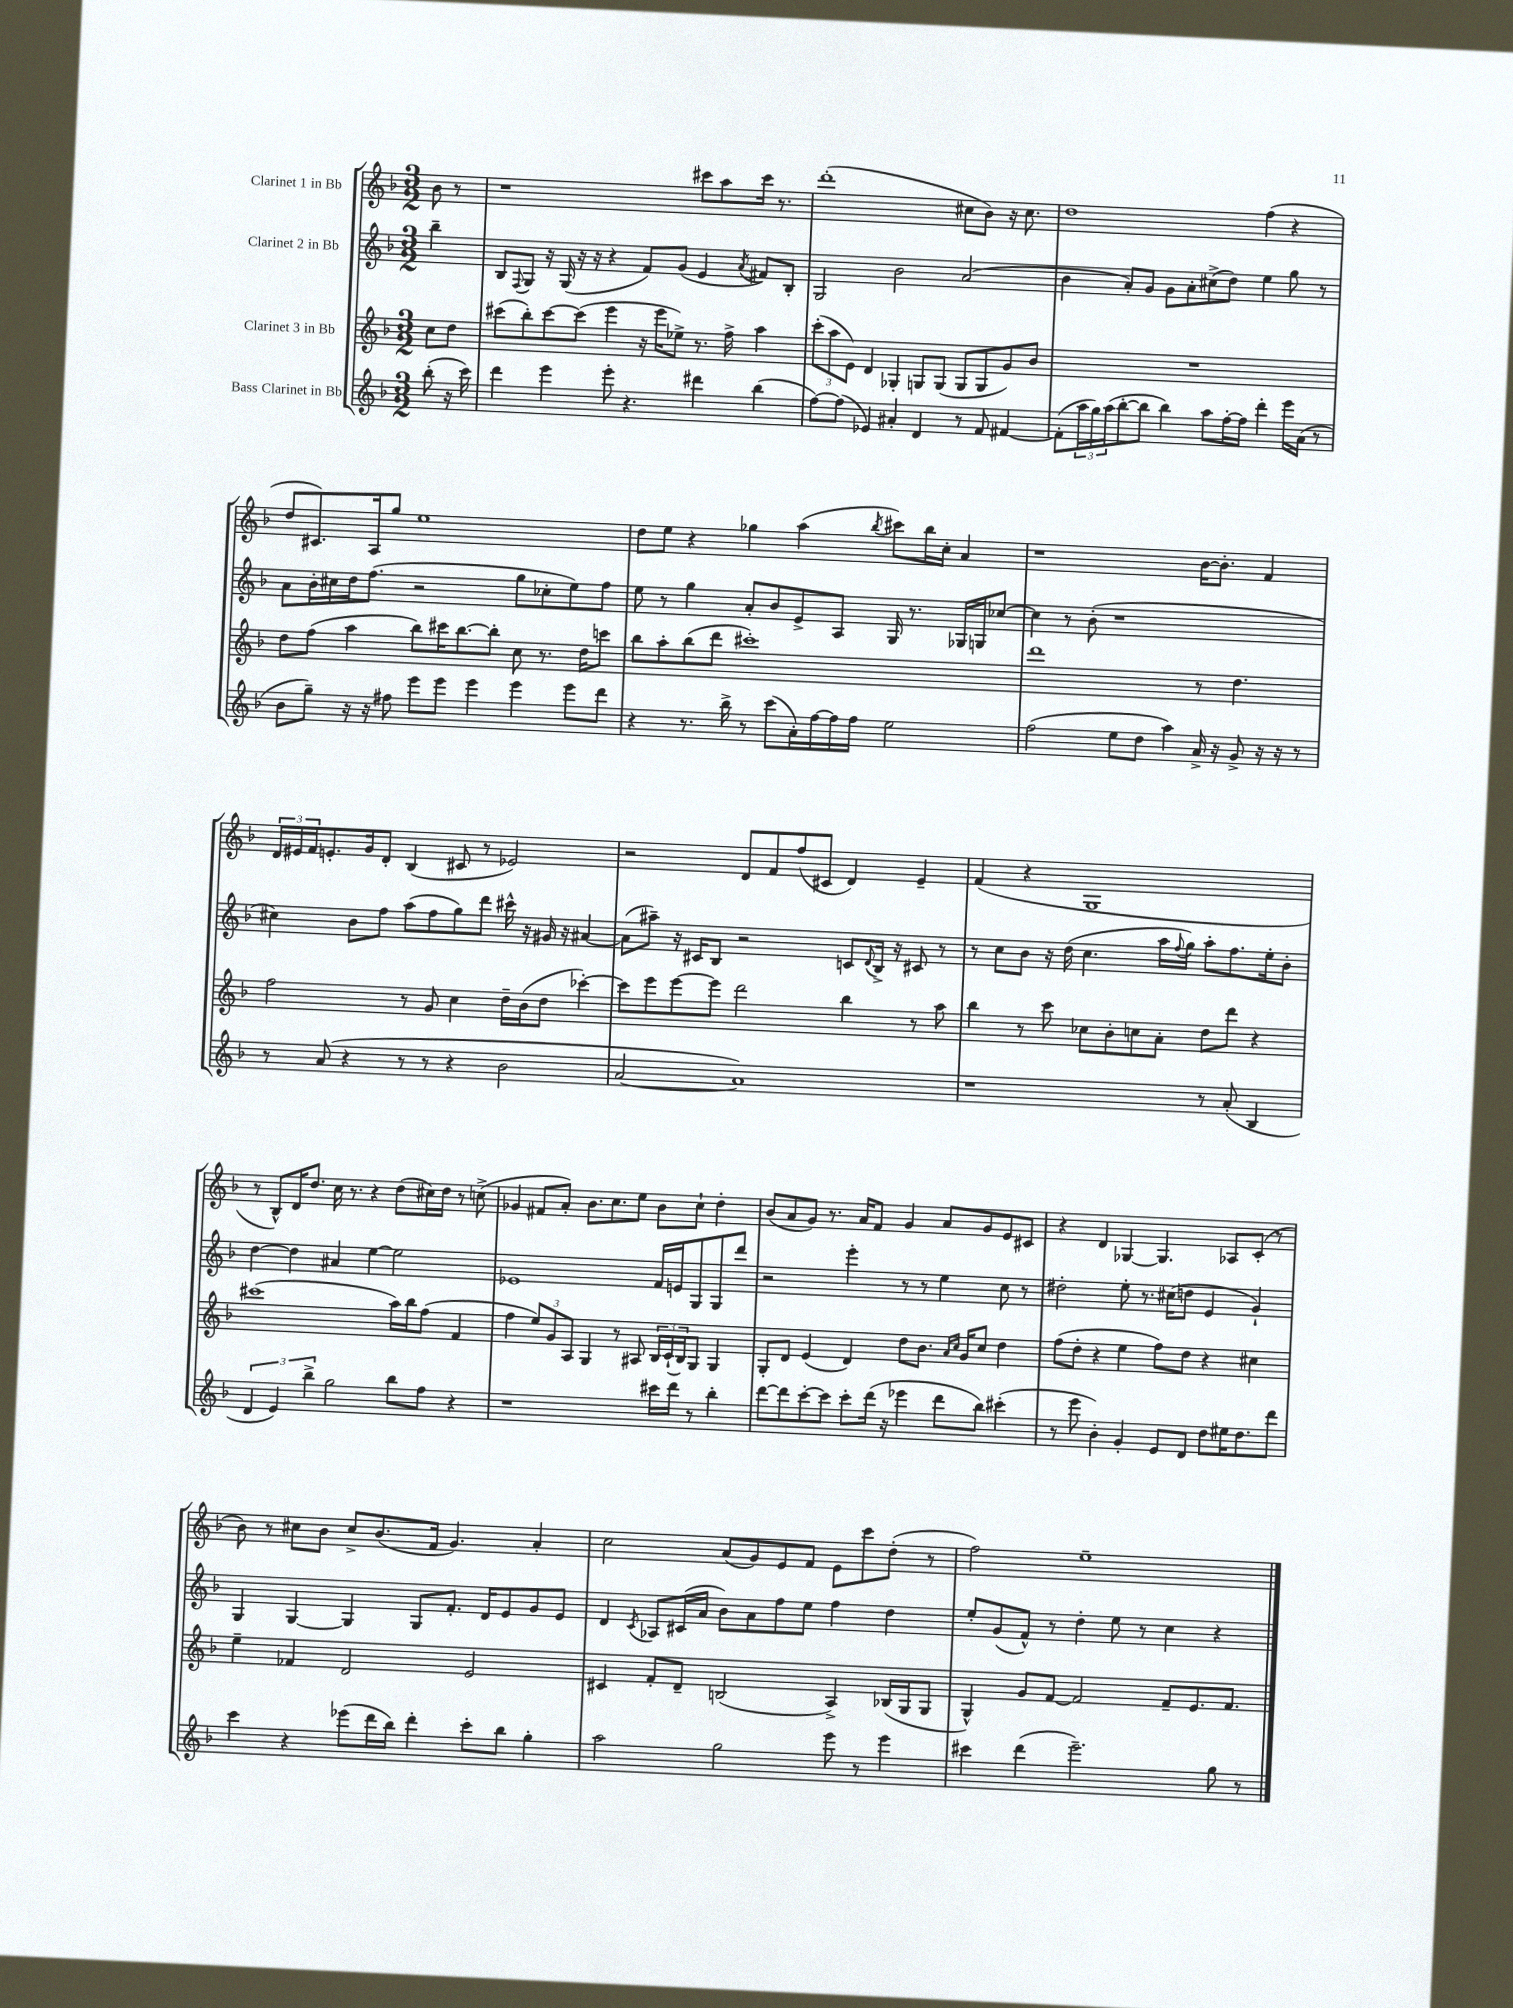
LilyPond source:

<<
\new StaffGroup <<
\new Staff = "s0" \with { instrumentName = "Clarinet 1 in Bb" } {
    \clef treble \key f \major \numericTimeSignature \time 3/2 \partial 4
    bes'8 r8 |
    r1 cis'''8 a''8 cis'''16 r8. |
    d'''1-.( cis''8 bes'8) r16 cis''8. |
    d''1 f''4( r4 |
    d''8 cis'8.) a16 g''8 e''1 |
    d''8 e''8 r4 ges''4 a''4( \acciaccatura { bes''8 } cis'''8) bes''16 c''16-. a'4 |
    r1 bes'16~ bes'8.-. f'4 |
    \tuplet 3/2 { d'16 eis'16 f'16 } e'8.-. g'16 d'8-. bes4( cis'8 r8 ees'2) |
    r2 d'8 f'8 f''8( cis'8 d'4) e'4-- |
    f'4( r4 g1 |
    r8 bes8-^) d'16 d''8. c''16 r8. r4 d''8( cis''16) d''16 r8 c''8->( |
    ges'4 fis'8 a'8-.) bes'8. c''8. e''8 bes'8 c''8-! d''4-. |
    bes'8( a'8 g'8) r8. a'16 f'8 g'4 a'8 g'8 e'8 cis'8 |
    r4 d'4 ges4~ ges4. aes8 c'8-.( r8 |
    bes'8) r8 cis''8 bes'8 cis''8-> bes'8.( f'16 g'4.) a'4-. |
    c''2 a'8( g'8) e'8 f'8 e'8 c'''8 d''8-.( r8 |
    f''2) e''1-- \bar "|." |
}
\new Staff = "s1" \with { instrumentName = "Clarinet 2 in Bb" } {
    \clef treble \key f \major \numericTimeSignature \time 3/2 \partial 4
    bes''4-- |
    bes8 \appoggiatura { f8 } g8 r16 g16( r16 r16 r4 f'8) g'8( e'4 \acciaccatura { a'8 } fis'8) bes8-. |
    g2 bes'2 a'2( |
    bes'4 a'8-.) g'8 g'8 a'8-. cis''8->( d''8) e''4 g''8 r8 |
    a'8 bes'16-. cis''16 d''16 f''8.( r2 g''8 ces''8-. e''8) f''8 |
    e''8 r8 g''4 a'8-. bes'8 e'8-> a8 g16 r8. ges16 g16 ces''8~ |
    ces''4 r8 bes'8-.( r1 |
    cis''4) bes'8 f''8 a''8( f''8 g''8) d'''8 cis'''16-^ r16 gis'16 r16 ais'4~ |
    ais'8( ais''8--) r16 cis'16 bes8 r2 c'8 \appoggiatura { d'8 } bes16-> r16 cis'8 r8 |
    r8 c''8 bes'8 r16 d''16( c''4. a''16 \appoggiatura { f''8 } g''16) a''8-. f''8. e''16-. bes'8-. |
    d''4~ d''4 ais'4 e''4~ e''2 |
    ees'1 f'16 e'16 g8 g8 d'''8 |
    r2 e'''4-. r8 r8 e''4 c''8 r8 |
    dis''2-. e''8-. r8. cis''16( d''8 e'4 g'4-!) |
    g4 g4~ g4 g8 f'8.-. d'16 e'8 g'8 e'8 |
    d'4 \acciaccatura { c'8 } aes8 cis'16( a'16 bes'8) a'8 f''8 e''8 f''4 d''4 |
    e''8-. g'8( f'8-^) r8 d''4-. e''8 r8 c''4 r4 \bar "|." |
}
\new Staff = "s2" \with { instrumentName = "Clarinet 3 in Bb" } {
    \clef treble \key f \major \numericTimeSignature \time 3/2 \partial 4
    c''8 d''8 |
    cis'''8( bes''8-.) cis'''8~ cis'''8( e'''4 r16 e'''16 ees''8->) r8. f''16-> a''4 |
    \tuplet 3/2 { c'''8-.( a''8 e'8) } d'4 ges4-. g8 g8( g8 g8 g'8) bes'8 |
    R1. |
    d''8 f''8( a''4 bes''8) cis'''16 bes''8.~ bes''8-. c''8 r8. d''16 c'''8 |
    bes''8 a''8-. bes''8( d'''8 cis'''1-.) |
    d'''1 r8 d''4. |
    f''2 r8 g'8 c''4 d''16-- bes'16( d''8 ces'''4~-.) |
    ces'''8 e'''8 e'''8~ e'''8 d'''2 bes''4 r8 a''8 |
    bes''4 r8 c'''8 ces''8 bes'8-. c''8 a'8-. d''8 d'''8 r4 |
    cis'''1( a''16) bes''16 f''8( f'4 |
    f''4 \tuplet 3/2 { e''8) g'8 a8 } g4 r8 ais8 \tuplet 3/2 { bes16 c'16-!( bes16) } g8 g4 |
    g8-. d'8 e'4( d'4) d''8 bes'8. \grace { a'16 c''16 } g'16 c''8 d''4 |
    f''8( d''8-. r4 e''4 f''8) d''8 r4 cis''4 |
    e''4-- fes'4 d'2 e'2 |
    cis'4 f'8-. d'8-- b2( a4->) bes16( g16 g8 |
    g4-^) g'8 f'8~ f'2 f'8-- e'8. f'8. \bar "|." |
}
\new Staff = "s3" \with { instrumentName = "Bass Clarinet in Bb" } {
    \clef treble \key f \major \numericTimeSignature \time 3/2 \partial 4
    bes''8-.( r16 c'''16) |
    d'''4 e'''4 e'''8-. r4. dis'''4 bes''4( |
    f''8~) f''8( ees'4) ais'4-. d'4 r8 f'8 fis'4~ |
    fis'8-.( \tuplet 3/2 { a''16 g''16) a''16( } bes''8~-. bes''8 bes''4) a''8 f''16~-. f''16 d'''4-. e'''16 a'16( r8 |
    bes'8 g''8--) r16 r16 fis''8 e'''8 e'''8 e'''4 e'''4 e'''8 d'''8 |
    r4 r8. bes''16-> r8 c'''8( a'16-.) f''16~ f''16 f''16 e''2 |
    f''2( e''8 d''8 a''4) a'16-> r16 g'8-> r16 r16 r8 |
    r8 a'8( r4 r8 r8 r4 bes'2 |
    a'2~ a'1) |
    r1 r8 a'8-.( bes4 |
    \tuplet 3/2 { d'4 e'4) bes''4-> } g''2 bes''8 f''8 r4 |
    r1 cis'''16 d'''16 r8 bes''4-. |
    d'''8~ d'''8 c'''8~-. c'''8 c'''8-. d'''16( r16 ees'''4 d'''8 bes''8) cis'''4-.( |
    r8 e'''8 bes'4-.) g'4-. e'8 d'8 d''8 eis''16 d''8. d'''8 |
    c'''4 r4 ees'''8( d'''16 bes''16) d'''4-. c'''8-. bes''8 g''4-. |
    a''2 g''2 e'''8 r8 e'''4 |
    cis'''4 d'''4( e'''2.--) g''8 r8 \bar "|." |
}
>>
>>
\layout { \context { \Score \remove "Bar_number_engraver" } }
